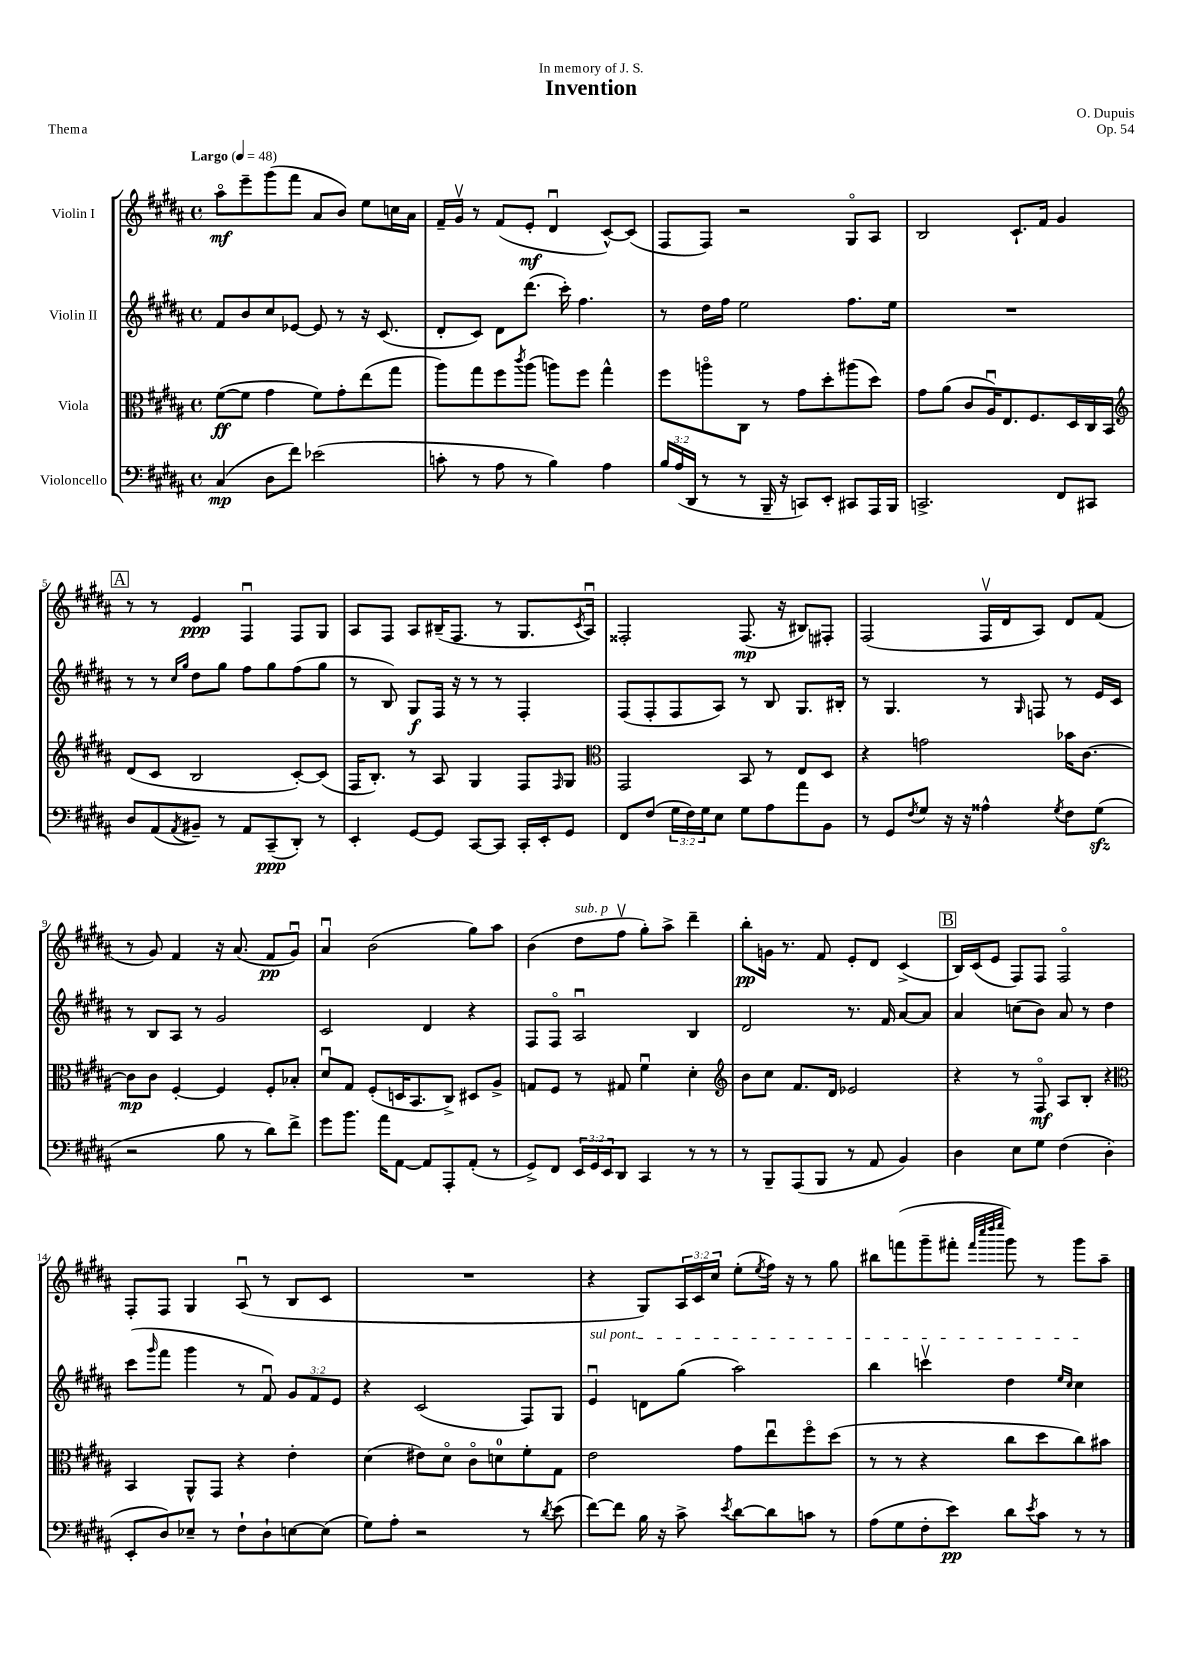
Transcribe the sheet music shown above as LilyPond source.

\header { title = "Invention" composer = "O. Dupuis" dedication = "In memory of J. S." opus = "Op. 54" piece = "Thema" }
<<
\new StaffGroup <<
\new Staff = "s0" \with { instrumentName = "Violin I" } {
    \clef treble \key b \major \defaultTimeSignature \time 4/4 \override Staff.TupletNumber.text = #tuplet-number::calc-fraction-text \tempo "Largo" 4 = 48
    ais''8\flageolet\mf e'''8-- gis'''8( fis'''8 ais'8 b'8) e''8 c''16 ais'16 |
    fis'16-- gis'16\upbow r8 fis'8( e'8-.\mf dis'4\downbow cis'8~-^) cis'8( |
    fis8 fis8) r2 gis8\flageolet ais8 |
    b2 cis'8.-! fis'16 gis'4 |
    \mark \markup { \box "A" } r8 r8 e'4\ppp fis4\downbow fis8 gis8 |
    ais8 fis8 ais8 bis16--( fis8. r8 gis8. \acciaccatura { cis'8 } ais16\downbow) |
    fisis2-. fisis8.\mp( r16 bis8) fis8-. |
    fis2( fis16\upbow dis'16 ais8) dis'8 fis'8( |
    r8 gis'8) fis'4 r16 ais'8.( fis'8\pp gis'8\downbow) |
    ais'4\downbow b'2( gis''8) ais''8 |
    b'4( dis''8^\markup { \italic "sub. p" } fis''8\upbow gis''8-.) ais''8-> dis'''4-- |
    b''8-.\pp g'16 r8. fis'8 e'8-. dis'8 cis'4->( |
    \mark \markup { \box "B" } b16) cis'16( e'8 fis8) fis8 fis2\flageolet |
    fis8-. fis8 gis4 ais8\downbow( r8 b8 cis'8 |
    R1 |
    r4 gis8) \tuplet 3/2 { ais16 cis'16 cis''16 } e''8-.( \acciaccatura { e''8 } fis''16) r16 r8 gis''8 |
    bis''8 f'''8( gis'''8-- fis'''8-. \grace { fis'''32 cis''''32 dis''''32 e''''32 } gis'''8) r8 gis'''8 ais''8-- \bar "|." |
}
\new Staff = "s1" \with { instrumentName = "Violin II" } {
    \clef treble \key b \major \defaultTimeSignature \time 4/4 \override Staff.TupletNumber.text = #tuplet-number::calc-fraction-text
    fis'8 b'8 cis''8 ees'8~ ees'8 r8 r16 cis'8.( |
    dis'8-. cis'8) dis'8 dis'''8.( cis'''16-.) fis''4. |
    r8 dis''16 fis''16 e''2 fis''8. e''16 |
    R1 |
    \mark \markup { \box "A" } r8 r8 \grace { cis''16 gis''16 } dis''8 gis''8 fis''8 gis''8 fis''8( gis''8 |
    r8 b8) gis8\f fis16 r16 r8 r8 fis4-. |
    fis8( fis8-. fis8 ais8) r8 b8 gis8. bis16-. |
    r8 gis4. r8 \grace { gis16 } f8 r8 e'16 cis'16 |
    r8 b8 ais8 r8 gis'2 |
    cis'2 dis'4 r4 |
    fis8 fis8\flageolet ais2\downbow b4 |
    dis'2 r8. fis'16 ais'8~ ais'8 |
    \mark \markup { \box "B" } ais'4 c''8( b'8) ais'8 r8 dis''4 |
    cis'''8( \grace { gis'''16 } fis'''8 gis'''4 r8 fis'8\downbow) \tuplet 3/2 { gis'8 fis'8 e'8 } |
    r4 cis'2( fis8) gis8 |
    \once \override TextSpanner.bound-details.left.text = \markup { \italic "sul pont." } e'4\downbow\startTextSpan d'8 gis''8( ais''2) |
    b''4 c'''4\upbow dis''4 \grace { e''16 cis''16 } cis''4\stopTextSpan \bar "|." |
}
\new Staff = "s2" \with { instrumentName = "Viola" } {
    \clef alto \key b \major \defaultTimeSignature \time 4/4
    fis'8~\ff( fis'8 gis'4 fis'8) gis'8-. e''8( gis''8 |
    ais''8) gis''8 fis''8 \acciaccatura { cis'''8 } ais''8( a''8) fis''8 gis''4-^ |
    fis''8 a''8\flageolet cis8 r8 gis'8 dis''8-. ais''8( dis''8) |
    gis'8 ais'8( cis'8 ais16\downbow) e8. fis8. dis16 cis16 b,16 |
    \mark \markup { \box "A" } \clef treble dis'8( cis'8 b2 cis'8~-.) cis'8( |
    fis16 b8.-.) r8 ais8 gis4 fis8 \grace { fis16 } gis8 |
    \clef alto gis,2 b,8 r8 e8 dis8 |
    r4 g'2 bes'16 cis'8.~ |
    cis'8\mp cis'8 fis4~-. fis4 fis8-. bes8-. |
    dis'8\downbow gis8 fis8-.( d16 b,8. cis8->) dis8 ais8-> |
    g8 fis8 r8 gis8 fis'4\downbow dis'4-. |
    \clef treble b'8 cis''8 fis'8. dis'16 ees'2 |
    \mark \markup { \box "B" } r4 r8 fis8\flageolet\mf ais8 b8-. r4 |
    \clef alto b,4 ais,8-^ gis,8 r4 e'4-. |
    dis'4( eis'8) dis'8\flageolet cis'8\flageolet d'8-0 fis'8-. gis8 |
    e'2 gis'8 e''8\downbow fis''8\flageolet dis''8( |
    r8 r8 r4 cis''8 dis''8 cis''8) bis'8 \bar "|." |
}
\new Staff = "s3" \with { instrumentName = "Violoncello" } {
    \clef bass \key b \major \defaultTimeSignature \time 4/4 \override Staff.TupletNumber.text = #tuplet-number::calc-fraction-text
    cis4\mp( dis8 fis'8) ees'2( |
    c'8-. r8 ais8 r8 b4) ais4 |
    \tuplet 3/2 { b16 ais16( dis,16 } r8 r8 b,,16-- r16 c,8) e,8-. cis,8 ais,,16 b,,16 |
    c,2.-> fis,8 cis,8 |
    \mark \markup { \box "A" } dis8 ais,8( \acciaccatura { ais,8 } bis,8--) r8 ais,8 cis,8--\ppp( dis,8-.) r8 |
    e,4-. gis,8~ gis,8 cis,8~ cis,8 cis,16-. e,16-. gis,8 |
    fis,8 fis8( \tuplet 3/2 { gis16 fis16) gis16 } e8 gis8 ais8 ais'8 b,8 |
    r8 gis,8 \acciaccatura { fis8 } gis8 r16 r16 aisis4-^ \acciaccatura { gis8 } fis8 gis8\sfz( |
    r2 b8 r8 dis'8) fis'8-> |
    gis'8 b'8. ais'16 ais,8~ ais,8 ais,,8-. ais,8-.( r8 |
    gis,8->) fis,8 \tuplet 3/2 { e,16 gis,16 e,16 } dis,8 cis,4 r8 r8 |
    r8 b,,8-- ais,,8( b,,8 r8 ais,8 b,4) |
    \mark \markup { \box "B" } dis4 e8 gis8 fis4( dis4-. |
    e,8-. dis8) ees8-- r8 fis8-! dis8-! e8~ e8( |
    gis8) ais8-. r2 r8 \acciaccatura { dis'8 } e'8( |
    fis'8~) fis'8 b16 r16 cis'8-> \acciaccatura { e'8 } dis'8~ dis'8 c'8 r8 |
    ais8( gis8 fis8-. e'8\pp) dis'8 \acciaccatura { e'8 } cis'8 r8 r8 \bar "|." |
}
>>
>>
